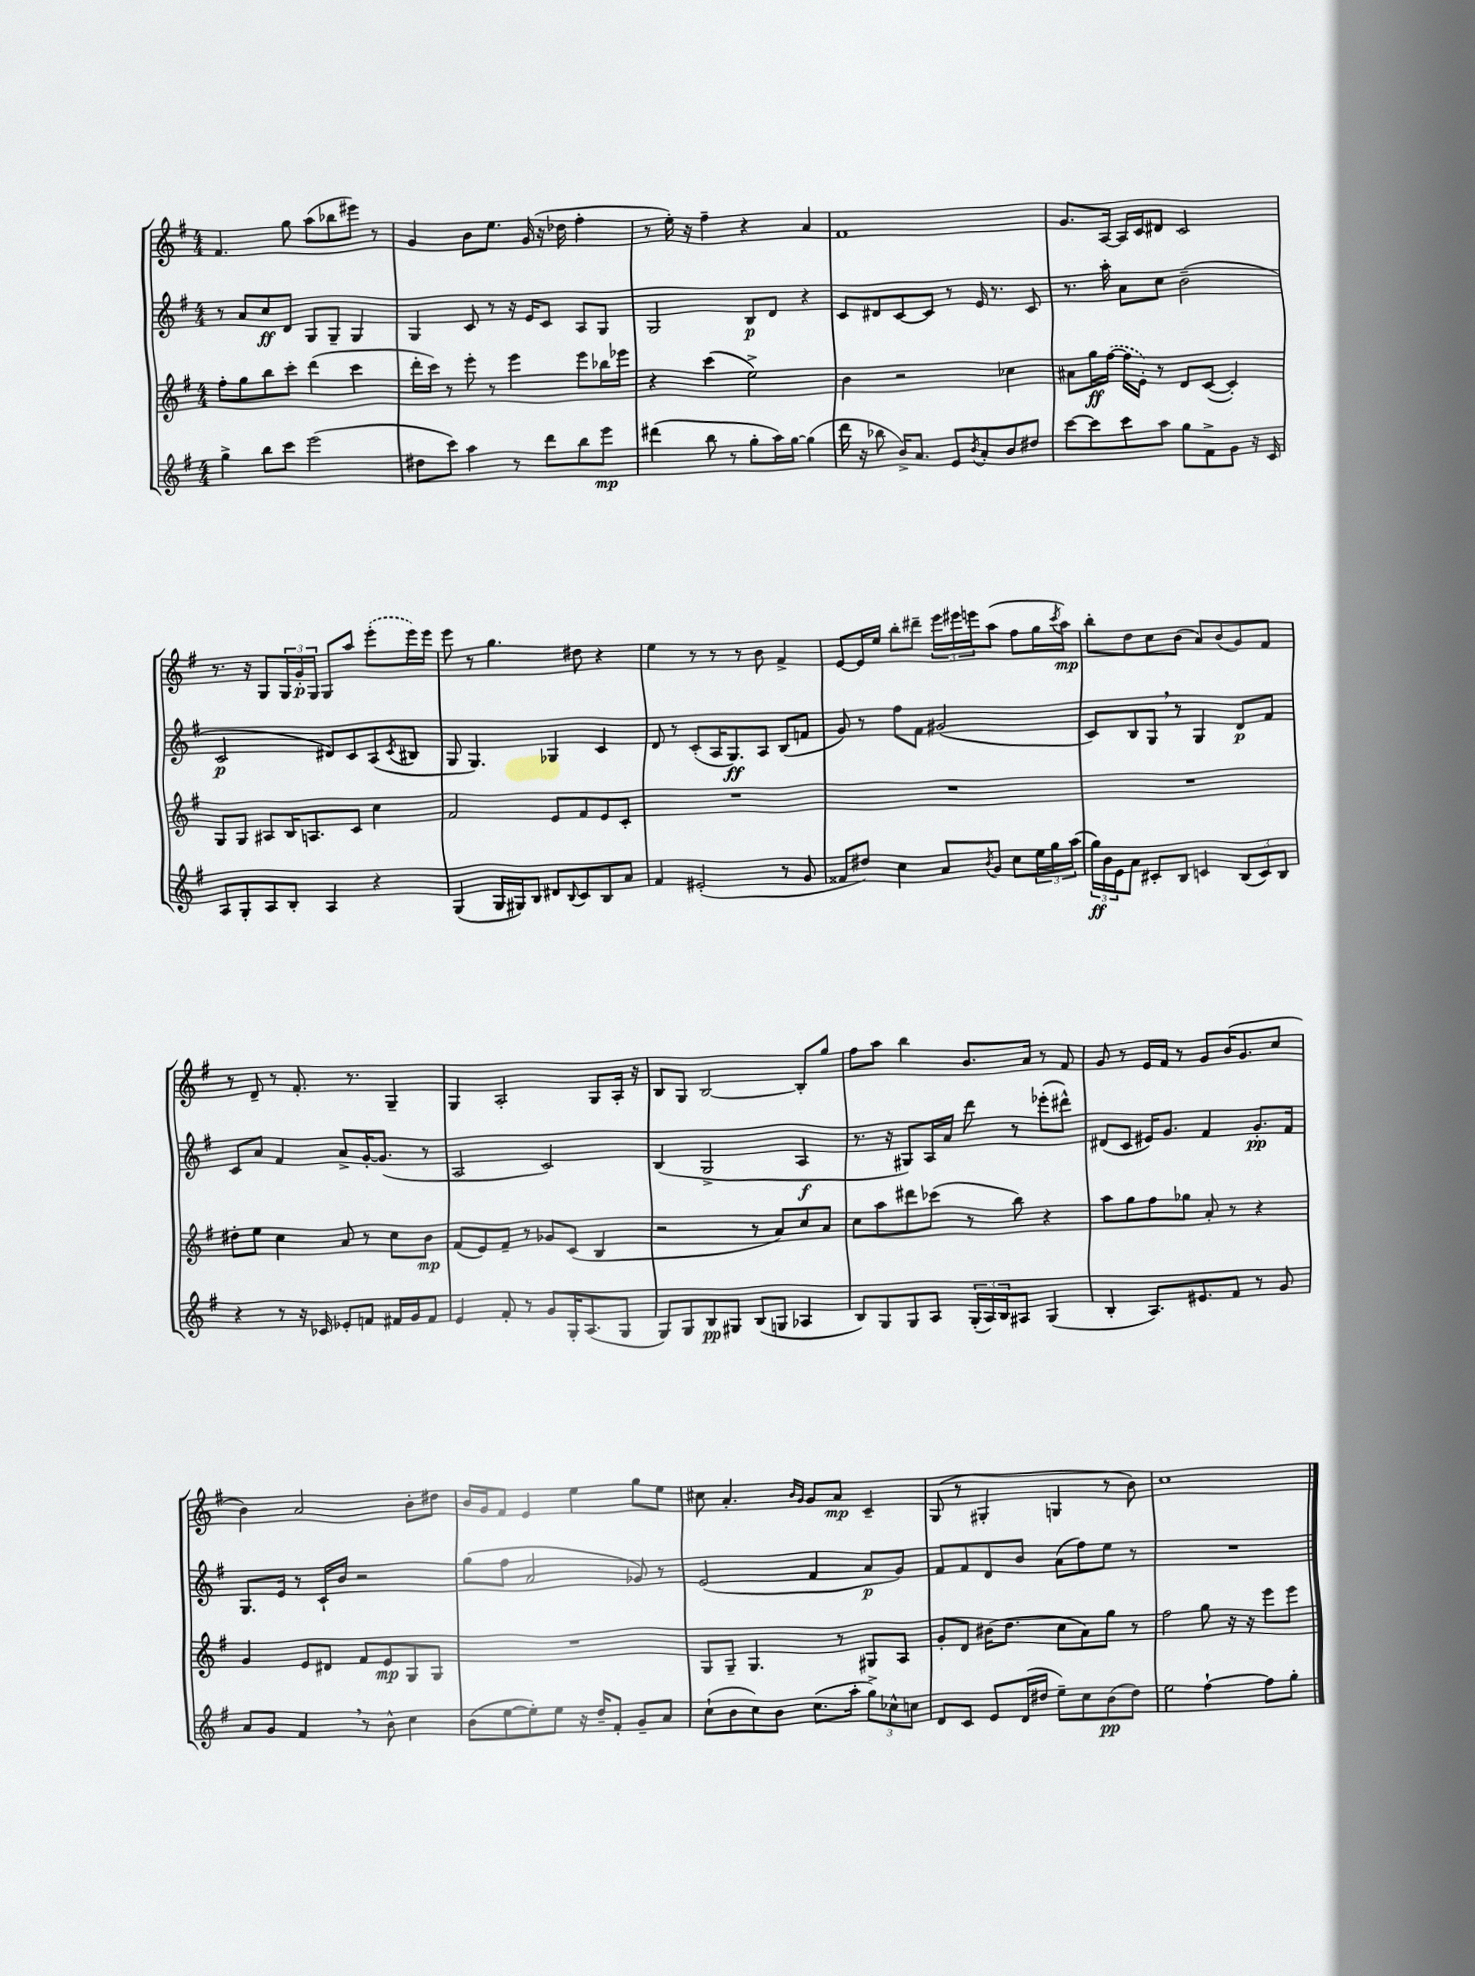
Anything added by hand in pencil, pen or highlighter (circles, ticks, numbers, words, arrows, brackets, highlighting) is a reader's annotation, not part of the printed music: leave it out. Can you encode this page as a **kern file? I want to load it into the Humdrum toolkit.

**kern	**kern	**kern	**kern
*staff4	*staff3	*staff2	*staff1
*clefG2	*clefG2	*clefG2	*clefG2
*k[f#]	*k[f#]	*k[f#]	*k[f#]
*M4/4	*M4/4	*M4/4	*M4/4
4gg^	8ff#'	8r	4.f#
.	8gg	8a	.
8bb	8bb	8cc	.
8ccc	8ccc'	8d	8gg
(2eee	(4ddd	8G	(8aa
.	.	8G~	8bb-
.	4ccc	4G	8eee#)
.	.	.	8r
=	=	=	=
8dd#	16ddd'	4G	4g
.	16ccc)	.	.
8ccc)	8r	.	.
4aa	8eee'	8c	8b
.	8r	8r	8.ee
8r	4eee	16r	.
.	.	16e	(16g
8ddd	.	8c	16r
.	.	.	16dd-
8bb	8eee	8A	4ff#'
8eee	16bb-	8G	.
.	16eee-	.	.
=	=	=	=
(4ddd#	4r	2G	8r
.	.	.	16ee')
.	.	.	16r
8bb	(4ccc	.	4ff#~
8r	.	.	.
8gg'	2ee^)	8B	4r
16aa)	.	8d	.
[16gg	.	.	.
(4gg]	.	4r	4a
=	=	=	=
16ddd	4b	8c	1f#
16r	.	.	.
8bb-	.	8d#	.
16b^)	2r	[8c	.
8.a	.	.	.
.	.	8c]	.
8e	.	8r	.
8qb	.	.	.
8a'	.	16e	.
.	.	8.r	.
8b	4cc-	.	.
8dd#	.	8c	.
=	=	=	=
[8ccc	8a#	8.r	8.g
8ccc]	16gg	.	.
.	([16ff#	16aa'	[16A
8ccc	16ff#]	8a	16A]
.	16e')	.	16c
8aa	8r	8cc	8d#
8gg	8d	(2b~	2c
8f#^	([8c	.	.
8g	4c'])	.	.
16r	.	.	.
16c	.	.	.
=	=	=	=
8A	8G	2c	8.r
8G'	8G	.	.
.	.	.	16r
8A	8A#	.	8G
8B'	16B	.	24G
.	.	.	24g'
.	8.A	.	.
.	.	.	24G
4A	.	8d#)	8G
.	8c	8c	8aa
4r	4cc	(8A	(8eee'
.	.	8qc	.
.	.	8B#	16eee)
.	.	.	16eee
=	=	=	=
(4G	2f#	8G	8eee
.	.	4.G)	8r
16G	.	.	4.gg
16G#)	.	.	.
8B	.	.	.
8d#	8e	4G-	.
8qqB	.	.	.
8c	8f#	.	8dd#
8B	8e	4c	4r
8a	8c'	.	.
=	=	=	=
4f#	1r	8d	4ee
.	.	8r	.
(2e#'	.	(8c'	8r
.	.	16A	8r
.	.	8.G)	.
.	.	.	8r
.	.	8A	8b
8r	.	(8B	4f#^
8g	.	8f	.
=	=	=	=
8f##	1r	8g)	[8e
8dd#)	.	8r	16e]
.	.	.	16ee
4cc	.	8ff#	8bb'
.	.	8f#	8ddd#~
8a	.	(2g#	24eee
.	.	.	24eee#
.	.	.	24eee
8qb	.	.	.
8g	.	.	(8aa
8cc	.	.	8ff#
24ee	.	.	16gg
24gg	.	.	.
.	.	.	8qccc
.	.	.	16aa)
(24aa	.	.	.
=	=	=	=
24gg)	1r	8c)	8bb'
24b	.	.	.
24e	.	.	.
8a	.	8B	8dd
8c#'	.	8G	8cc
8B	.	8r	(8b
4c	.	4G	8a)
.	.	.	(8b
(12B	.	8d	8g)
12c)	.	.	.
.	.	8f#	8f#
12B	.	.	.
=	=	=	=
4r	8dd#'	8c	8r
.	8ee	8a	8d~
8r	4cc	4f#	8r
16r	.	.	8.f#'
16c-	.	.	.
8e-'	8a	8a^	.
.	.	.	8.r
8f	8r	[16g'	.
.	.	(8.g]	.
16f#	8cc	.	4G~
16g	.	.	.
8f#	8b	8r	.
=	=	=	=
4e	(8f#	2A	4G
.	8e)	.	.
8f#'	8f#~	.	2A'
8r	8r	.	.
8g	8g-	2c)	.
16G'	(8c	.	.
(8.A	.	.	.
.	4B	.	8G
8G	.	.	16A'
.	.	.	16r
=	=	=	=
8G)	2r	(4B	8B
8G	.	.	8G
8B	.	2G^	[2B
8G#	.	.	.
(8B	8r	.	.
8G	8a)	.	.
4A-	8cc	4A	8B']
.	8a	.	8gg
=	=	=	=
8B)	8cc	8.r	8ff#
8G	8aa	.	8aa
.	.	16r	.
8G	8ddd#	8G#)	4bb
8A	(8ccc-	16A	.
.	.	16a	.
(24G'	8r	8ddd	8.b
24A)	.	.	.
24B	.	.	.
8A#	8bb)	8r	.
.	.	.	16a
(4G	4r	(8eee-'	8r
.	.	8ddd#^^)	8f#
=	=	=	=
4B'	8aa	(8d#	8g
.	8gg	8c	8r
8.A)	8ff#	16e#)	16e
.	.	8.g	16f#
.	8gg-	.	8r
8.e#	.	.	.
.	8a'	4f#	8g
8f#	8r	.	(16b
.	.	.	8.g
8r	4r	8.g'	.
8g	.	.	8cc
.	.	16f#	.
=	=	=	=
8a	4g	8.G	4b)
8g	.	.	.
.	.	16e	.
4f#	8e	8r	2a
.	8d#	16c`	.
.	.	16b	.
8r	8f#	2r	.
8b^^	8e	.	.
4cc	8G	.	8b'
.	8G	.	8dd#
=	=	=	=
(8b	1r	(8gg	16b
.	.	.	16g
[8ee	.	8ff#	8f#
8ee'])	.	2a	4e
8ee	.	.	.
16r	.	.	4ee
16dd~	.	.	.
8f#'	.	.	.
8g~	.	8g-)	8gg
8a	.	8r	8ee
=	=	=	=
(8cc`	8G	(2e	8cc#
8b	8G~	.	4.a'
8cc)	4.G	.	.
8b	.	.	.
.	.	.	16qqb
.	.	.	16qqg
(8.cc	.	4f#	8g
.	8r	.	8a
16aa'	.	.	.
12gg^)	8G#	8a	4c~
12cc-^^	.	.	.
.	8A	8g)	.
12cc	.	.	.
=	=	=	=
8d	8g'	8f#	(8G
8c	8d	8f#	8r
8e	(16b#	8d	4G#'
.	8.dd	.	.
(16d	.	8b	.
16dd#	.	.	.
8ee~)	8cc	(8a	4G
8cc	8a)	8ff#)	.
(8b	8gg	8ee	8r
8dd#)	8r	8r	8b)
=	=	=	=
2ee	2ff#	1r	1cc
[4ff#`	8gg	.	.
.	16r	.	.
.	16r	.	.
8ff#]	8eee	.	.
8gg'	8eee	.	.
==	==	==	==
*-	*-	*-	*-
